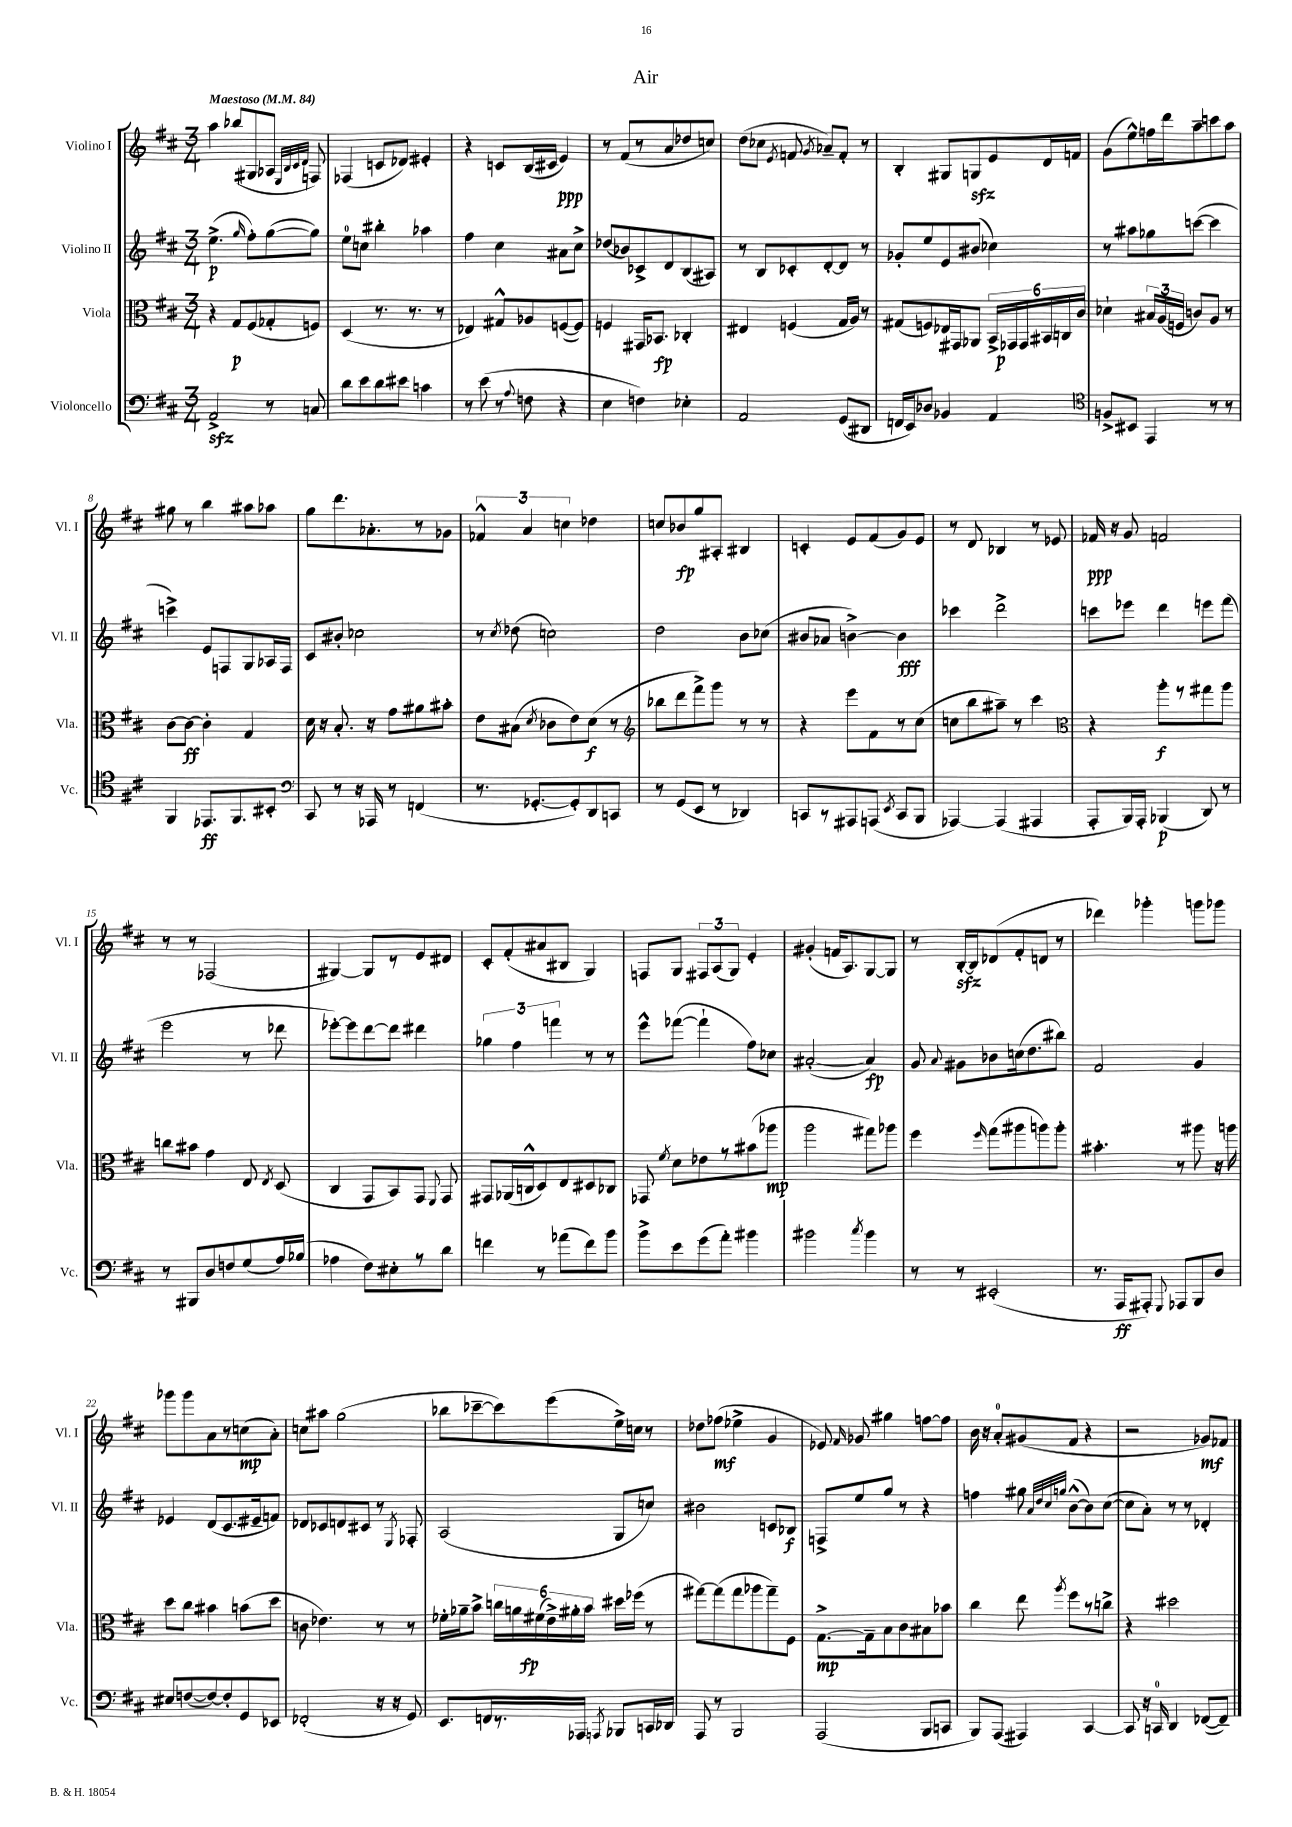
\header { title = "Air" }
<<
\new StaffGroup <<
\new Staff = "s0" \with { instrumentName = "Violino I" shortInstrumentName = "Vl. I" } {
    \clef treble \key d \major \numericTimeSignature \time 3/4 \tempo "Maestoso" 4 = 84
    \autoBeamOff a''4 bes''8[( gis8 aes8] \grace { e32[ b32 cis'32 d'32] } f8) |
    fes4( c'8[ des'8]) eis'4-. |
    r4 c'8[ b16( cis'16] e'4\ppp) |
    r8 fis'8[( r8 a'8 des''8 c''8]) |
    d''8[( ces''8] \acciaccatura { e'8 } f'8 \acciaccatura { g'8 } aes'8[--) f'8]-. r8 |
    b4-. gis8[ g8\sfz e'8 d'16 f'16] |
    g'8[( e''8-^) f''16 d'''16 a''8-- c'''8 a''8] |
    gis''8 r8 b''4 ais''8[ aes''8] |
    g''8[ d'''8. aes'8.-. r8 ges'8] |
    \tuplet 3/2 { fes'4-^ a'4 c''4 } des''4 |
    c''8[ bes'8\fp g''8 ais8]-. bis4 |
    c'4-. e'8[ fis'8( g'8) e'8] |
    r8 d'8 bes4 r8 ees'8 |
    fes'16\ppp r16 g'8 f'2 |
    r8 r8 fes2( |
    gis4~) gis8[ r8 e'8 dis'8] |
    cis'8[-. fis'8-.( ais'8 bis8] g4) |
    f8[ g8] \tuplet 3/2 { fis8[ a8( g8]) } e'4-. |
    gis'4-.( f'16[ a8.) g8~ g8] |
    r8 b16[~-.\sfz b16 des'8( fis'8-. d'8] r8 |
    des'''4) ges'''4-. g'''8[ ges'''8] |
    ges'''8[ ges'''8 a'8 r8 c''8\mp( a'8]-.) |
    c''8[ ais''8] g''2( |
    bes''8[ ces'''8~-- ces'''8) e'''8( e''16->) c''16] r8 |
    des''8[ fes''8]\mf( ees''4-> g'4 |
    ees'8) \grace { fis'16 } ges'8 gis''4 f''8[~ f''8] |
    b'16 r16 a'8[-0-. gis'8( fis'8] r4 |
    r2 ges'8[\mf) fes'8] \bar "|." |
}
\new Staff = "s1" \with { instrumentName = "Violino II" shortInstrumentName = "Vl. II" } {
    \clef treble \key d \major \numericTimeSignature \time 3/4
    \autoBeamOff e''4.->\p( \grace { g''16 } fis''8[-.) g''8~( g''8]) |
    e''8[-0 c''8] bis''4-. aes''4 |
    fis''4 cis''4 ais'8[ cis''8]-> |
    des''8[( bes'8) ces'8-> d'8 b8( ais8]) |
    r8 b8[ ces'8-. d'8~-. d'8] r8 |
    ges'8[-. e''8 e'8 bis'8]( ces''4) |
    r8 ais''8[ ges''8 c'''8]~( c'''4 |
    c'''4->) e'8[ f8 g8 aes16 f16] |
    cis'8[ bis'8]-. ces''2 |
    r8 \acciaccatura { cis''8 } des''8( c''2) |
    d''2 b'8[ ces''8]( |
    bis'8[ aes'8] b'4~->) b'4\fff |
    ces'''4 d'''2-> |
    c'''8[ ees'''8] d'''4 e'''8[ fis'''8]( |
    e'''2 r8 des'''8 |
    ees'''8[~-.) ees'''8 d'''8~ d'''8] dis'''4 |
    \tuplet 3/2 { ges''4 fis''4 f'''4 } r8 r8 |
    e'''8[-^ fes'''8]~( fes'''4-! fis''8[) ces''8] |
    ais'2~-.( ais'4\fp) |
    g'8 \appoggiatura { a'8 } gis'8[ bes'8 c''16( d''8. bis''8]) |
    fis'2 g'4 |
    ees'4 d'8[( cis'8. eis'16-- f'8]) |
    des'8[ ces'8 d'8 cis'8] r8 \acciaccatura { e8 } fes8-. |
    a2( g8[ c''8]) |
    bis'2 c'8[ bes8]\f |
    f8[-> e''8 g''8] r8 r4 |
    f''4 gis''8 \grace { a'32[ d''32 cis''32 g''32] } b'8[~-^( b'8) cis''8]~( |
    cis''8[ a'8]-.) r8 r8 des'4-. \bar "|." |
}
\new Staff = "s2" \with { instrumentName = "Viola" shortInstrumentName = "Vla." } {
    \clef alto \key d \major \numericTimeSignature \time 3/4
    \autoBeamOff r4 g8[\p fis8( ges8-. f8]) |
    d4( r8. r8. r8 |
    ees4) gis8[-^ aes8 f8~( f8]) |
    f4 gis,16[ bes,8.]\fp ces4-. |
    eis4 f4( g16[ a16]) r8 |
    gis8[( f8) ees16 gis,16 aes,8] \tuplet 6/4 { b,16[-> ges,16\p ges,16 bis,16 c16 cis'16] } |
    des'4-! \tuplet 3/2 { bis16[ a16( f16] } c'8[) a8] r8 |
    cis'8[~ cis'8]~\ff cis'4-. g4 |
    d'16 r16 b8.-. r16 g'8[ ais'8 bis'8]-. |
    e'8[ bis8]( \acciaccatura { d'8 } ces'8[ e'8) d'8]\f( r8 |
    \clef treble bes''8[ d'''8 fis'''8->) g'''8] r8 r8 |
    r4 e'''8[ fis'8 r8 cis''8]( |
    c''8[ b''8 ais''8]--) r8 cis'''4 |
    \clef alto r4 a''8[-.\f r8 gis''8 a''8] |
    c''8[ bis'8] g'4 e8 \acciaccatura { e8 } d8( |
    cis4 g,8[ b,8) g,8] \appoggiatura { fis,8 } g,8 |
    gis,8[ aes,16( c16-^ d8) e8 dis8 ces8] |
    ges,8 \acciaccatura { fis'8 } d'8[ ees'8 r8 bis'8( aes''8]\mp |
    a''2 gis''8[) aes''8] |
    fis''4 \grace { fis''16 } g''8[( ais''8 a''8) a''8]-. |
    bis'4.-. r8 ais''8 r16 a''16 |
    d''8[ cis''8] bis'4 b'8[( d''8] |
    c'8 ees'4.) r8 r8 |
    fes'16[-. aes'16-- b'8]-> \tuplet 6/4 { c''16[ a'16 fis'16\fp( e'16->) ais'16-. b'16] } dis''16[ fes''16]( r8 |
    gis''8[~) gis''8( gis''8 aes''8 gis''8--) fis8] |
    g8.[~->\mp g16-- b8 cis'8 bis8 bes'8] |
    cis''4 e''8 \acciaccatura { a''8 } fis''8[ r8 c''8]-> |
    r4 dis''2 \bar "|." |
}
\new Staff = "s3" \with { instrumentName = "Violoncello" shortInstrumentName = "Vc." } {
    \clef bass \key d \major \numericTimeSignature \time 3/4
    \autoBeamOff a,2->\sfz r8 c8 |
    d'8[ e'8 d'8 eis'8] c'4 |
    r8 e'8( r8 \appoggiatura { a8 } f8 r4 |
    e4 f4) ees4-. |
    a,2 g,8[( dis,8] |
    f,16[ e,16) des8] bes,4 a,4 |
    \clef tenor f8[-> bis,8] e,4 r8 r8 |
    fis,4 ees,8.[\ff fis,8. bis,8]-. |
    \clef bass cis,8 r8 r16 aes,,16 r8 f,4( |
    r8. ges,8.[~-. ges,8-.) d,8 c,8] |
    r8 g,8[( e,8] r8 des,4) |
    c,8[ r8 ais,,8 a,,8]( \acciaccatura { e,8 } c,8[ b,,8] |
    aes,,4~) aes,,4( ais,,4 |
    a,,8[-. b,,16) a,,16]-. bes,,4\p( d,8) r8 |
    r8 bis,,8[ d8 f8 g8( a16) bes16]( |
    aes4 fis8[) eis8-. r8 d'8] |
    f'4 r8 aes'8[( f'8) b'8] |
    b'8[-> e'8 g'8( a'8]-.) bis'4 |
    bis'2 \acciaccatura { cis''8 } bis'4 |
    r8 r8 eis,2-.( |
    r8. a,,16[\ff ais,,8]-.) \appoggiatura { g,,8 } aes,,8[ b,,8 d8] |
    eis8[ f8~( f8~) f8-. g,8 ees,8] |
    fes,2-.( r16 r16 g,8) |
    e,8.[ f,16 r8. aes,,16] \acciaccatura { a,,8 } bes,,8[ c,16 des,16] |
    a,,8 r8 b,,2 |
    a,,2( b,,8[ c,8] |
    b,,8[) a,,8]( ais,,4) cis,4~ |
    cis,8 r16 c,16-0 d,4 fes,8[~( fes,8]--) \bar "|." |
}
>>
>>
